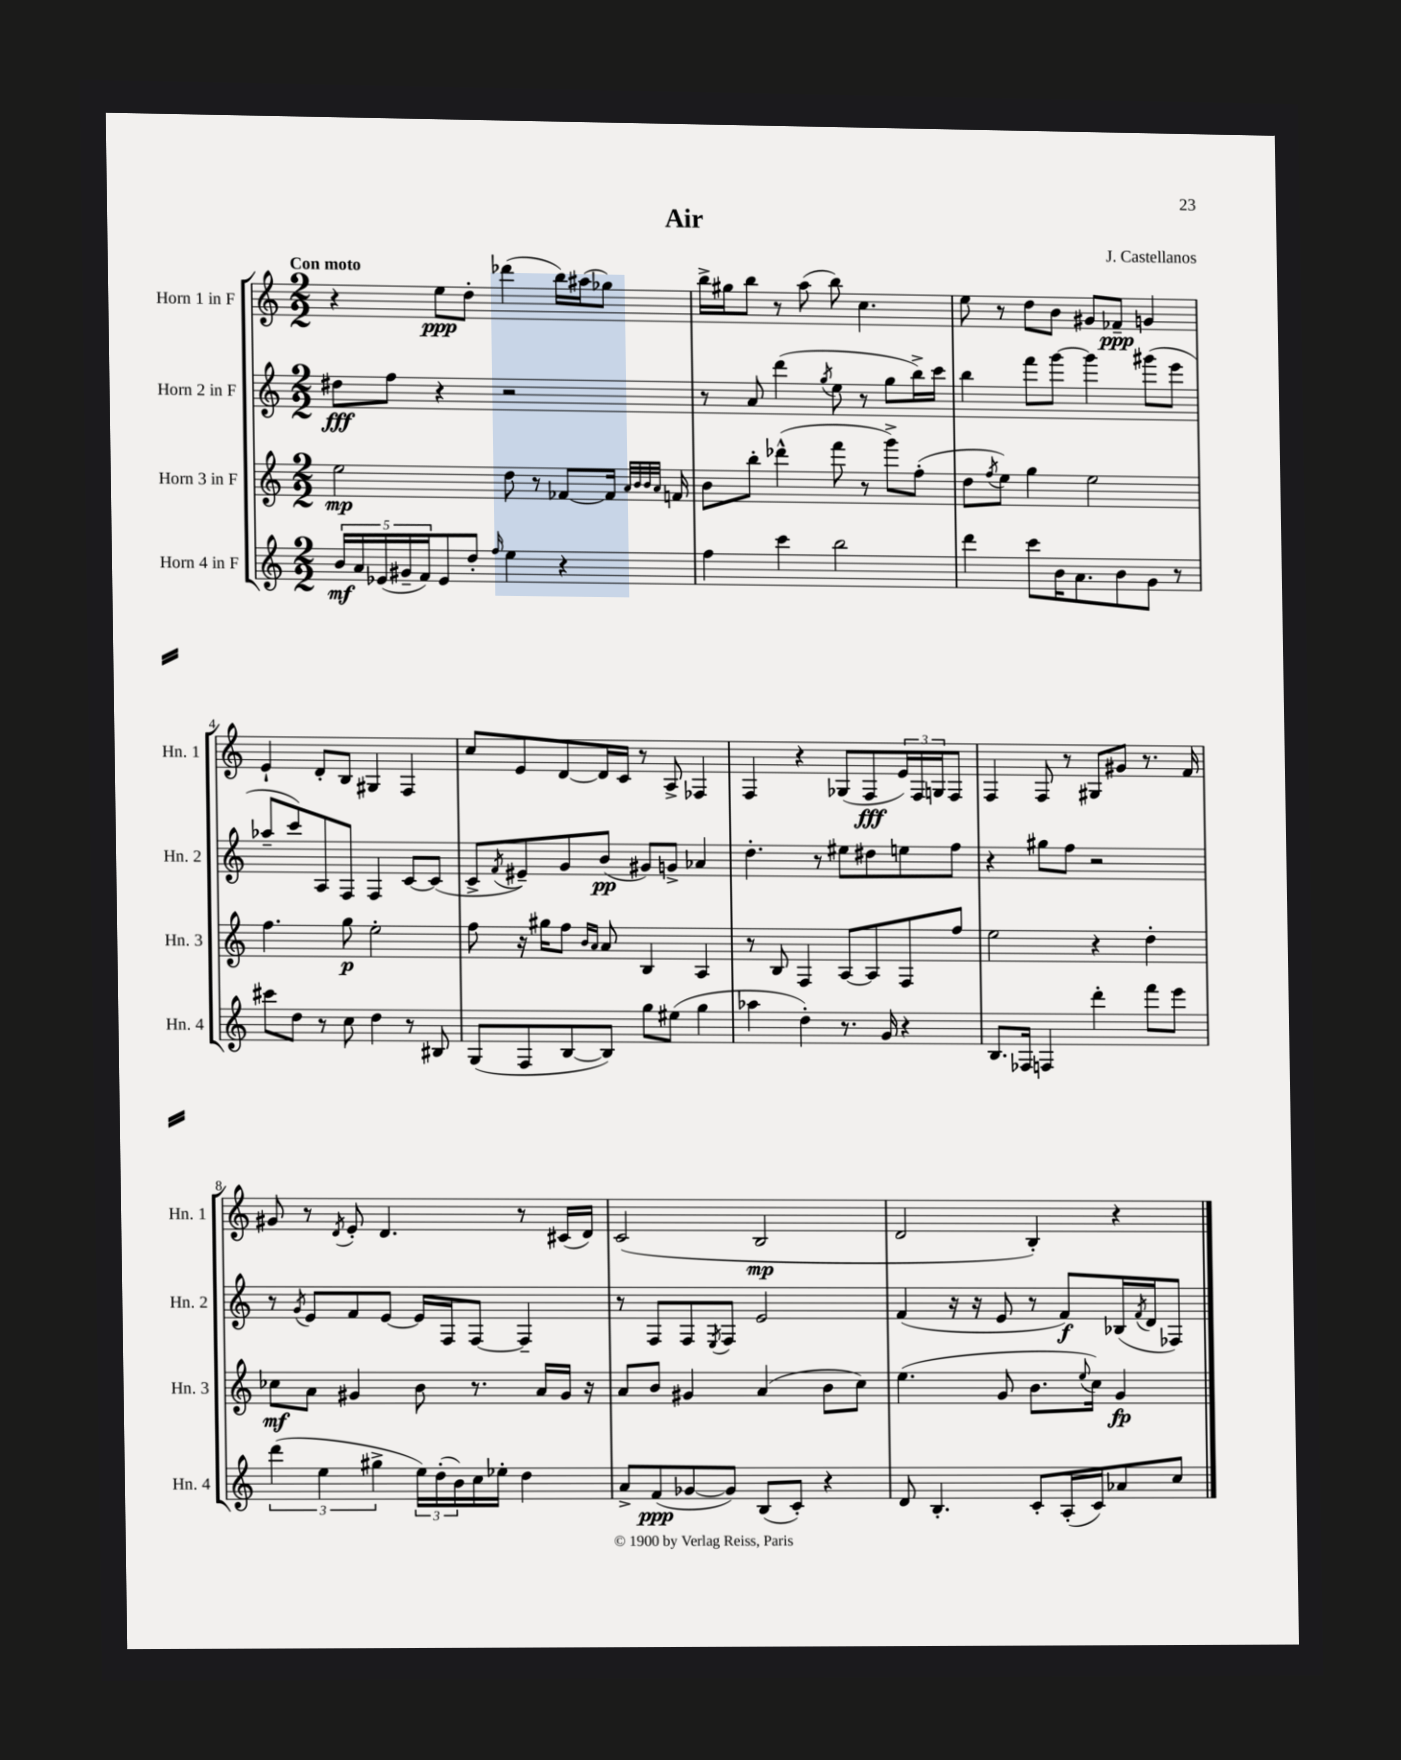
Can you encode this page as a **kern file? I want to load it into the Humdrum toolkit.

**kern	**kern	**kern	**kern
*staff4	*staff3	*staff2	*staff1
*clefG2	*clefG2	*clefG2	*clefG2
*k[]	*k[]	*k[]	*k[]
*M2/2	*M2/2	*M2/2	*M2/2
20b/LL	2ee\	8dd#\L	4r
20a/	.	.	.
(20e-/	.	.	.
.	.	8ff\J	.
20g#~/	.	.	.
20f/J)	.	.	.
8e-/	.	4r	8ee\L
8dd'/J	.	.	8dd'\J
16qqff/	.	.	.
4ee\	8dd\	2r	(4ddd-\
.	8r	.	.
4r	[8f-/L	.	16bb\LL)
.	.	.	(16aa#\J
.	16f-/]Jk	.	8gg-\J)
.	32qqa/LLL	.	.
.	32qqb/	.	.
.	32qqb/	.	.
.	32qqa/JJJ	.	.
.	16f/	.	.
=	=	=	=
4ff\	8b\L	8r	16bb^\LL
.	.	.	16gg#\J
.	8bb'\J	8a/	8bb\J
4ccc\	(4ddd-^^\	(4ddd\	8r
.	.	.	(8aa\
.	.	8qgg/	.
2bb\	8fff\	8ee\	8bb\)
.	8r	8r	4.cc\
.	8ggg^\L)	8gg\L	.
.	(8ff'\J	16bb^\L)	.
.	.	16ccc\JJ	.
=	=	=	=
4ddd\	8dd\L	4bb\	8ee\
.	8qff/	.	.
.	8ee\J)	.	8r
8ccc\L	4gg\	8fff\L	8dd\L
16b\K	.	[8ggg\J	8b\J
8.a\	.	.	.
.	2ee\	4ggg\]	8g#/L
8b\	.	.	8f-~/J
8g\J	.	(8ggg#\L	4g/
8r	.	8eee\J	.
=	=	=	=
8ccc#\L	4.ff\	8aa-~/L	4e`/
8dd\J	.	8ccc/)	.
8r	.	8A/	8d'/L
8cc\	8gg\	8F/J	8B/J
4dd\	2ee'\	4F/	4G#/
8r	.	[8c/L	4F/
8B#/	.	(8c/]J	.
=	=	=	=
(8G/L	8ff\	8c^/L	8cc/L
.	.	8qf/	.
8F/	16r	8e#~/)	8e/
.	16gg#\LK	.	.
[8B/	8ff\J	8g/	[8d/
.	16qqb/LL	.	.
.	16qqa/JJ	.	.
8B/]J)	8a/	(8b/J	16d/]L
.	.	.	16c/JJ
8gg\L	4B/	8g#/L)	8r
(8ee#\J	.	8g^/J	8A^/
4gg\	4A/	4a-/	4F-/
=	=	=	=
4aa-\	8r	4.dd'\	4F/
.	8B/	.	.
4dd'\)	4F/	.	4r
.	.	8r	.
8.r	[8A/L	8ee#\L	(8G-/L
.	8A/]	8dd#\	8F/
16g/	.	.	.
4r	8F/	8ee\	24e/L)
.	.	.	24F/
.	.	.	24G/J
.	8ff/J	8ff\J	8F/J
=	=	=	=
8.B/L	2ee\	4r	4F/
16F-/Jk	.	.	.
4F/	.	8gg#\L	8F/
.	.	8ff\J	8r
4ddd'\	4r	2r	8G#/L
.	.	.	8g#/J
8fff\L	4dd'\	.	8.r
8eee\J	.	.	.
.	.	.	16f/
=	=	=	=
(6ddd\	8cc-\L	8r	8g#/
.	.	8qg/	.
.	8a\J	8e/L	8r
6ee\	.	.	.
.	.	.	8qd/
.	4g#/	8f/	8e'/
6gg#^\	.	.	.
.	.	[8e/J	4.d/
24ee\LL)	8b\	16e/]LL	.
(24dd'\	.	.	.
.	.	16F/J	.
24b\)	.	.	.
16cc\	8.r	[8F/J	.
16ee-'\JJ	.	.	.
4dd\	.	4F~/]	8r
.	16a/LL	.	.
.	16g#/JJ	.	(16c#/LL
.	16r	.	16d/JJ)
=	=	=	=
8a^/L	8a/L	8r	(2c/
(8f/	8b/J	8F/L	.
[8g-/	4g#/	8F/	.
.	.	8qE/	.
8g-/]J)	.	8F/J	.
(8B/L	(4a/	2e/	2B/
8c'/J)	.	.	.
4r	8b\L	.	.
.	8cc\J)	.	.
=	=	=	=
8d/	(4.ee\	(4f/	2d/
4.B'/	.	.	.
.	.	16r	.
.	.	16r	.
.	8g/	8e/	.
8c'/L	8.b\L	8r	4B'/)
(16A'/L	.	8f/L)	.
.	8qqee/	.	.
16c/J)	16cc\Jk)	.	.
8a-/	4g/	(16B-/L	4r
.	.	8qf/	.
.	.	16d/J	.
8cc/J	.	8F-/J)	.
==	==	==	==
*-	*-	*-	*-
